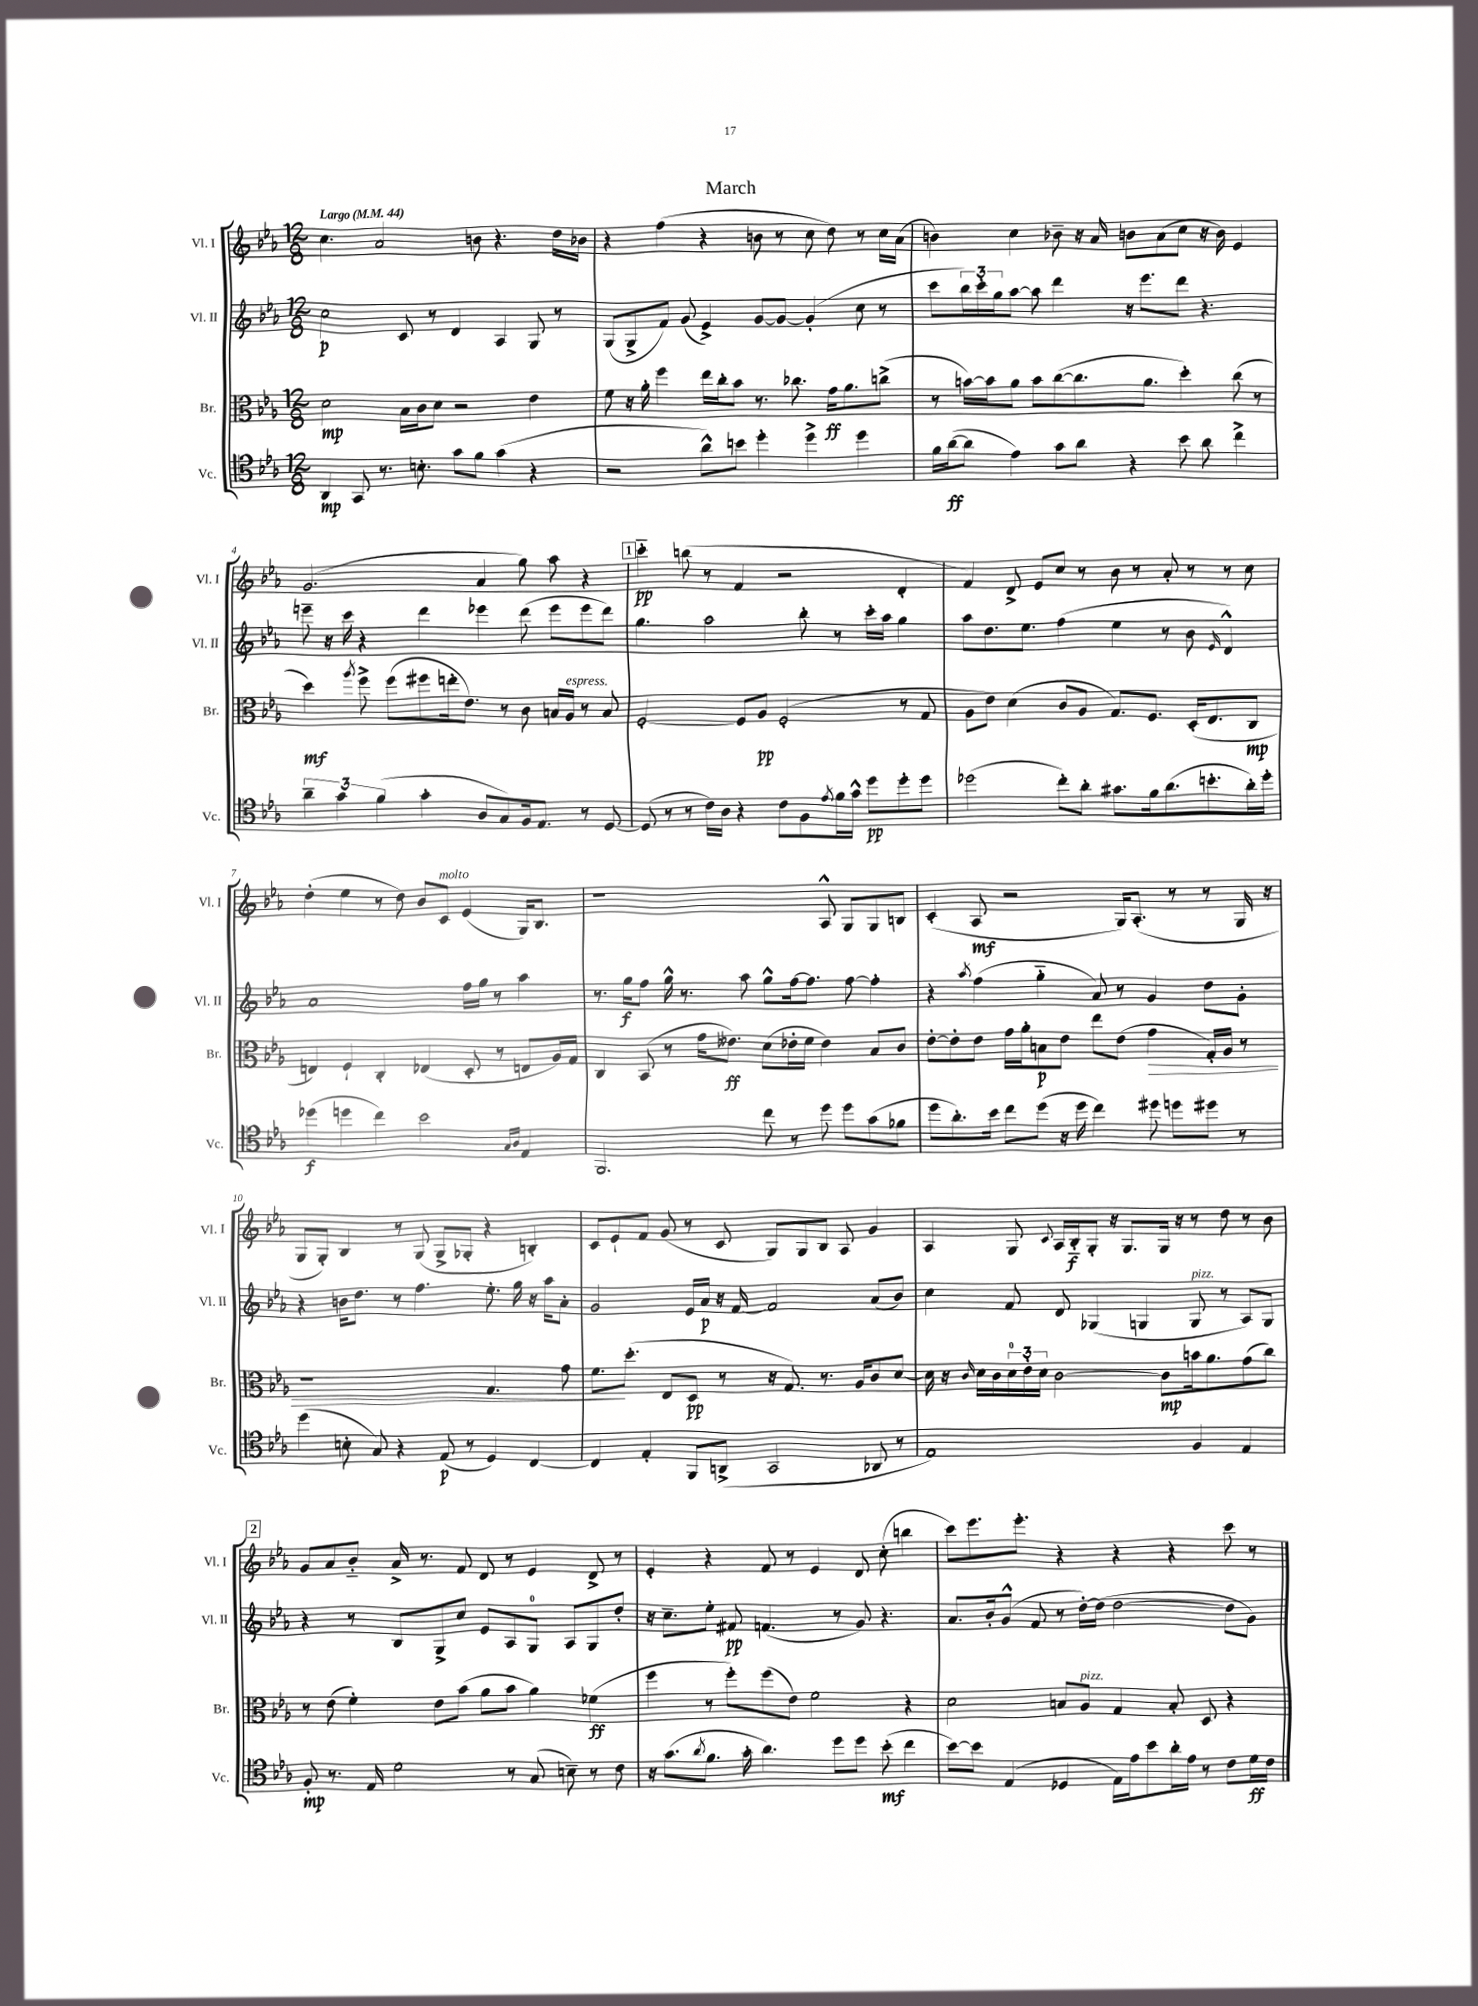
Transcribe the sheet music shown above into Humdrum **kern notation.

**kern	**dynam	**kern	**dynam	**kern	**dynam	**kern	**dynam
*part4	*part4	*part3	*part3	*part2	*part2	*part1	*part1
*staff4	*staff4	*staff3	*staff3	*staff2	*staff2	*staff1	*staff1
*I"Vc.	*	*I"Br.	*	*I"Vl. II	*	*I"Vl. I	*
*I'Vc.	*	*I'Br.	*	*I'Vl. II	*	*I'Vl. I	*
*clefC4	*	*clefC3	*	*clefG2	*	*clefG2	*
*k[b-e-a-]	*	*k[b-e-a-]	*	*k[b-e-a-]	*	*k[b-e-a-]	*
*M12/8	*	*M12/8	*	*M12/8	*	*M12/8	*
*MM44	*	*MM44	*	*MM44	*	*MM44	*
=1	=1	=1	=1	=1	=1	=1	=1
!	!	!	!	!	!	!LO:TX:a:B:t=Largo	!
4AA-/	mp	2d\	mp	2cc\	p	4.cc\	.
8GG/	.	.	.	.	.	.	.
8.r	.	.	.	.	.	2a-/	.
.	.	16B-\LL	.	8c/	.	.	.
8.Bn'\	.	16c\J	.	.	.	.	.
.	.	8d\J	.	8r	.	.	.
8g\L	.	2r	.	4d/	.	.	.
8f\J	.	.	.	.	.	8bn\	.
(4g\	.	.	.	4A-/	.	4.r	.
4r	.	4e-\	.	8G/	.	.	.
.	.	.	.	8r	.	16dd\LL	.
.	.	.	.	.	.	16b-X\JJ	.
=2	=2	=2	=2	=2	=2	=2	=2
2r	.	8f\	.	(8G/L	.	4r	.
.	.	16r	.	8G^/	.	.	.
.	.	16a-'\	.	.	.	.	.
.	.	4ff\	.	8f/J)	.	(4ff\	.
.	.	.	.	(8g/	.	.	.
8a-^^\L)	.	16ee-\LL	.	4e-^/)	.	4r	.
.	.	16cc'\J	.	.	.	.	.
8bn\J	.	8b-\J	.	.	.	.	.
4dd'\	.	8.r	.	[8g/L	.	8bn\	.
.	.	.	.	8g/J_	.	8r	.
.	.	8.cc-X\	.	.	.	.	.
4dd^\	.	.	.	(4g'/]	.	8cc\	.
.	.	16g\KL	ff	.	.	8dd\)	.
.	.	8.a-\	.	.	.	.	.
4dd\	.	.	.	8cc\	.	8r	.
.	.	(8ccn^\J	.	8r	.	16cc\LL	.
.	.	.	.	.	.	(16a-\JJ	.
=3	=3	=3	=3	=3	=3	=3	=3
16f\LL	.	8r	.	8ccc\L	.	4bn\)	.
([16a-\J	ff	.	.	.	.	.	.
8a-\J]	.	[16bn\LL)	.	24bb-\L)	.	.	.
.	.	.	.	24ccc'\	.	.	.
.	.	16b\J]	.	.	.	.	.
.	.	.	.	24gg\J	.	.	.
4e-\)	.	8a-\J	.	[8aa-\J	.	4cc\	.
.	.	8b\L	.	8aa-\]	.	.	.
8g\L	.	([8cc\	.	4ddd\	.	8b-X~\	.
8a-\J	.	8.cc\]	.	.	.	16r	.
.	.	.	.	.	.	16a-/	.
4r	.	.	.	16r	.	8bn\L	.
.	.	8.a-\J	.	8.eee-\L	.	.	.
.	.	.	.	.	.	(8a-\	.
8b-\	.	4dd'\)	.	8ddd\J	.	8cc\J	.
8a-\	.	.	.	4.r	.	16r	.
.	.	.	.	.	.	16b\)	.
4cc^\	.	(8cc\	.	.	.	4e-/	.
.	.	8r	.	.	.	.	.
!!LO:LB:g=z
=4	=4	=4	=4	=4	=4	=4	=4
6a-~\	.	4dd\)	mf	8eeen~\	.	(2.g/	.
.	.	.	.	16r	.	.	.
6g\	.	.	.	.	.	.	.
.	.	.	.	16ccc\	.	.	.
.	.	8qaa-/	.	.	.	.	.
.	.	8ff^\	.	4r	.	.	.
(6f\	.	.	.	.	.	.	.
.	.	(8ff\L	.	.	.	.	.
4g'\	.	8ff#X\	.	4ddd\	.	.	.
.	.	16een'\k	.	.	.	.	.
.	.	8.e-\J)	.	.	.	.	.
8A-/L	.	.	.	4eee-X\	.	4a-/	.
8G/)	.	8r	.	.	.	.	.
16F/k	.	8c\	.	(8ddd\	.	8gg\)	.
8.E-/J	.	.	.	.	.	.	.
.	.	16Bn/LL	.	8eee-\L	.	8aa-\	.
!	!	!LO:TX:a:i:t=espress.	!	!	!	!	!
.	.	16A-/JJ	.	.	.	.	.
8r	.	8r	.	8eee-\	.	4r	.
[8D/	.	8B/	.	8ddd\J)	.	.	.
!!LO:REH:place=s1:t=1
=5	=5	=5	=5	=5	=5	=5	=5
(8D/]	.	[2F'/	.	4.gg\	.	4ccc\	pp
8r	.	.	.	.	.	.	.
8r	.	.	.	.	.	(8bbn\	.
16c\LL)	.	.	.	2aa-\	.	8r	.
16A-\JJ	.	.	.	.	.	.	.
4r	.	8F/L]	.	.	.	4f/	.
.	.	8A-/J	pp	.	.	.	.
8c\L	.	(2F'/	.	.	.	2r	.
8F\	.	.	.	8bb-'\	.	.	.
8qe-/	.	.	.	.	.	.	.
16f\L	.	.	.	8r	.	.	.
16g^^\JJ	.	.	.	.	.	.	.
8dd\L	pp	.	.	16ccc'\LL	.	.	.
.	.	.	.	16aa-\JJ	.	.	.
8dd'\	.	8r	.	4gg\	.	4d'/	.
8dd\J	.	8G/	.	.	.	.	.
=6	=6	=6	=6	=6	=6	=6	=6
(2dd-X\	.	8A-\L	.	8aa-\L	.	4f/)	.
.	.	8e-\J)	.	8.dd\	.	.	.
.	.	(4d\	.	.	.	8d^/	.
.	.	.	.	8.ee-\J	.	.	.
.	.	.	.	.	.	8e-/L	.
8cc'\L)	.	8c/L	.	(4ff\	.	8cc/J	.
8a-'\J	.	8A-/J	.	.	.	8r	.
8.g#X\L	.	8.G/L)	.	4ee-\	.	8b-\	.
.	.	.	.	.	.	8r	.
16f\k	.	8.F/J	.	.	.	.	.
(8.a-\	.	.	.	8r	.	8a-'/	.
.	.	(16D'/KL	.	8b-\	.	8r	.
8.bn'\	.	8.E-/	.	.	.	.	.
.	.	.	.	16qqe-/	.	.	.
.	.	.	.	4d^^/)	.	8r	.
16a-'\L)	.	8C/J	mp	.	.	8cc\	.
16dd-'\JJ	.	.	.	.	.	.	.
!!LO:LB:g=z
=7	=7	=7	=7	=7	=7	=7	=7
(4dd-X\	f	4En/)	.	1a-	.	(4dd'\	.
4ddn\	.	4F`/	.	.	.	4ee-\	.
4cc\)	.	4C'/	.	.	.	8r	.
.	.	.	.	.	.	8dd\)	.
2b-\	.	(4E-X/	.	.	.	8b-/L	.
!	!	!	!	!	!	!LO:TX:a:i:t=molto	!
.	.	.	.	.	.	8c/J	.
.	.	8D'/	.	16ff\LL	.	(4e-/	.
.	.	.	.	16gg\JJ	.	.	.
.	.	8r	.	8r	.	.	.
16qqG/LL	.	.	.	.	.	.	.
16qqA-/JJ	.	.	.	.	.	.	.
4E-/	.	8En/L	.	4aa-\	.	16G/KL)	.
.	.	.	.	.	.	8.B-/J	.
.	.	16A-/L)	.	.	.	.	.
.	.	16G/JJ	.	.	.	.	.
=8	=8	=8	=8	=8	=8	=8	=8
2.FF/	.	4C/	.	8.r	.	1r	.
.	.	.	.	16gg\KL	f	.	.
.	.	(8BB-/	.	8ff\J	.	.	.
.	.	8r	.	16gg^^\	.	.	.
.	.	.	.	8.r	.	.	.
.	.	16g\KL	.	.	.	.	.
.	.	8.e--X\J)	ff	.	.	.	.
.	.	.	.	8aa-\	.	.	.
8cc\	.	(8d\L	.	8gg^^\L	.	.	.
8r	.	16e-X'\L	.	[16ff\k	.	.	.
.	.	16f\JJ	.	8.ff\J]	.	.	.
8dd\	.	4e-\)	.	.	.	8A-^^/	.
8dd\L	.	.	.	[8ff\	.	8G/L	.
(8g\	.	8B-/L	.	4ff'\]	.	8G/	.
8f-X\J	.	8c/J	.	.	.	8Bn/J	.
=9	=9	=9	=9	=9	=9	=9	=9
8dd\L	.	[8e-'\L	.	4r	.	(4c'/	.
8.a-'\)	.	8e-'\]	.	.	.	.	.
.	.	.	.	8qaa-/	.	.	.
.	.	8e-\J	.	(4ff\	.	8A-/	mf
16b-\Jk	.	.	.	.	.	.	.
8cc\L	.	16g\LL	.	.	.	2r	.
.	.	16a-'\J	.	.	.	.	.
(8dd\J	.	8Bn\	p	4gg\	.	.	.
16r	.	8e-\J	.	.	.	.	.
16dd\	.	.	.	.	.	.	.
4cc\)	.	8ee-\L	.	8a-/)	.	.	.
.	.	(8e-\J	.	8r	.	16G/KL)	.
.	.	.	.	.	.	(8.A-'/J	.
!	!	!	!LO:HP:b	!	!	!	!
8dd#X\	.	4g\	>	4g/	.	.	.
8ddn\L	.	.	.	.	.	8r	.
8dd#X\J	.	16G'/LL)	.	8dd\L	.	8r	.
.	.	16A-/JJ	.	.	.	.	.
8r	.	8r	.	8g'\J	.	16G/	.
.	.	.	.	.	.	16r	.
!!LO:LB:g=z
=10	=10	=10	=10	=10	=10	=10	=10
(4dd\	.	1r	.	4r	.	8G/L	.
.	.	.	.	.	.	8G'/J)	.
8Bn'\	.	.	.	16bn\KL	.	4B-/	.
.	.	.	.	8.dd\J	.	.	.
8G/)	.	.	.	.	.	.	.
4r	.	.	.	8r	.	8r	.
.	.	.	.	4.ff\	.	(8G/	.
(8E-/	p	.	.	.	.	8G^/L	.
8r	.	.	.	.	.	8G-X'/J	.
4D/)	.	4.G/	.	8.ee-'\	.	4r	.
.	.	.	.	16gg\	.	.	.
[4C/	.	.	.	16r	.	4Bn'/)	.
.	.	.	.	16aa-\KL	.	.	.
.	.	8g\	.	8a-'\J	.	.	.
=11	=11	=11	=11	=11	=11	=11	=11
4C/]	.	8.f\L	.	2g/	.	8c/L	.
.	.	.	.	.	.	8e-`/	.
.	.	(8.dd'\J	]	.	.	.	.
4E-'/	.	.	.	.	.	8f/J	.
.	.	8E-/L	.	.	.	(8g/	.
8FF/L	.	8D/J	pp	16e-/LL	.	8r	.
.	.	.	.	16a-/JJ	p	.	.
(8AAn^/J	.	8r	.	16r	.	8c/	.
.	.	.	.	[16f/	.	.	.
2GG/	.	16r	.	2f/]	.	8G/L)	.
.	.	8.G/)	.	.	.	.	.
.	.	.	.	.	.	8G/	.
.	.	8.r	.	.	.	8B-/J	.
.	.	.	.	.	.	8A-/	.
.	.	16A-/KL	.	.	.	.	.
8AA-X/	.	8c/	.	(8a-/L	.	4g/	.
8r	.	[8d/J	.	8b-/J)	.	.	.
=12	=12	=12	=12	=12	=12	=12	=12
1E-)	.	16d\]	.	4cc\	.	4A-/	.
.	.	16r	.	.	.	.	.
.	.	16qqc/	.	.	.	.	.
.	.	16d\LL	.	.	.	.	.
.	.	16c\	.	.	.	.	.
.	.	24d\	.	8f/	.	8G/	.
.	.	24e-'\	.	.	.	.	.
.	.	24d\JJ	.	.	.	.	.
.	.	.	.	.	.	8qqc/	.
.	.	[2c\	.	8d/	.	16A-/LL	.
.	.	.	.	.	.	16B-/J	f
.	.	.	.	(4G-X/	.	8G'/J	.
.	.	.	.	.	.	16r	.
.	.	.	.	.	.	8.G/L	.
.	.	.	.	4Gn/	.	.	.
.	.	8c\L]	mp	.	.	16G/Jk	.
.	.	.	.	.	.	16r	.
!	!	!	!	!LO:TX:a:i:t=pizz.	!	!	!
4F/	.	16bn\k	.	8G/	.	8r	.
.	.	8.a-\	.	.	.	.	.
.	.	.	.	8r	.	8dd\	.
4E-/	.	(8g\	.	8A-/L)	.	8r	.
.	.	8cc\J)	.	8G/J	.	8b-\	.
!!LO:LB:g=z
!!LO:REH:place=s1:t=2
=13	=13	=13	=13	=13	=13	=13	=13
8F'/	mp	8r	.	4r	.	8g/L	.
8.r	.	(8e-\	.	.	.	8a-/	.
.	.	4f'\)	.	8r	.	8b-/J	.
16E-/	.	.	.	.	.	.	.
2d\	.	.	.	8B-/L	.	16a-^/	.
.	.	.	.	.	.	8.r	.
.	.	8e-\L	.	8G^/	.	.	.
.	.	(8b-\J	.	8cc/J	.	8f/	.
.	.	8a-\L	.	8e-/L	.	8d/	.
8r	.	8b-\J	.	8A-/	.	8r	.
(8G/	.	4a-\)	.	8G/J	.	4e-/	.
8Bn~\)	.	.	.	8A-/L	.	.	.
8r	.	(4f-X\	ff	8G/	.	8d^/	.
8c\	.	.	.	8dd'/J	.	8r	.
=14	=14	=14	=14	=14	=14	=14	=14
16r	.	4ff\	.	16r	.	4e-'/	.
(8.g\L	.	.	.	8.cc~\L	.	.	.
8qa-/	.	.	.	.	.	.	.
8.f\J	.	8r	.	8ee-'\J	.	4r	.
.	.	8ff'\L)	.	8f#X/	pp	.	.
16g'\	.	.	.	.	.	.	.
4.a-\)	.	(8ff\	.	(4.fn/	.	8f/	.
.	.	8e-\J)	.	.	.	8r	.
.	.	2f\	.	.	.	4e-/	.
8dd\L	.	.	.	8r	.	.	.
8dd\J	.	.	.	8g/)	.	8d/	.
(8b-'\	mf	.	.	4.r	.	(8cc'\	.
4cc\	.	4r	.	.	.	4bbn\	.
=15	=15	=15	=15	=15	=15	=15	=15
[8b-\L)	.	2d\	.	8.a-/L	.	8ccc\L)	.
8b-\J]	.	.	.	.	.	8.eee-\	.
.	.	.	.	16b-'/k	.	.	.
(4E-/	.	.	.	(8g^^/J	.	.	.
.	.	.	.	.	.	8.eee-'\J	.
.	.	.	.	8f/	.	.	.
4D-X/	.	8Bn/L	.	8r	.	4r	.
!	!	!LO:TX:a:i:t=pizz.	!	!	!	!	!
.	.	8A-/J	.	[16dd'\LL)	.	.	.
.	.	.	.	(16dd\JJ]	.	.	.
16E-\LL)	.	4G/	.	[2dd\	.	4r	.
16e-\J	.	.	.	.	.	.	.
8b-\	.	.	.	.	.	.	.
16a-'\L	.	8B'/	.	.	.	4r	.
16e-\JJ	.	.	.	.	.	.	.
8r	.	8D/	.	.	.	.	.
8c\L	.	4r	.	8dd\L]	.	8ccc\	.
16d\L	ff	.	.	8g\J)	.	8r	.
16c\JJ	.	.	.	.	.	.	.
==	==	==	==	==	==	==	==
*-	*-	*-	*-	*-	*-	*-	*-
